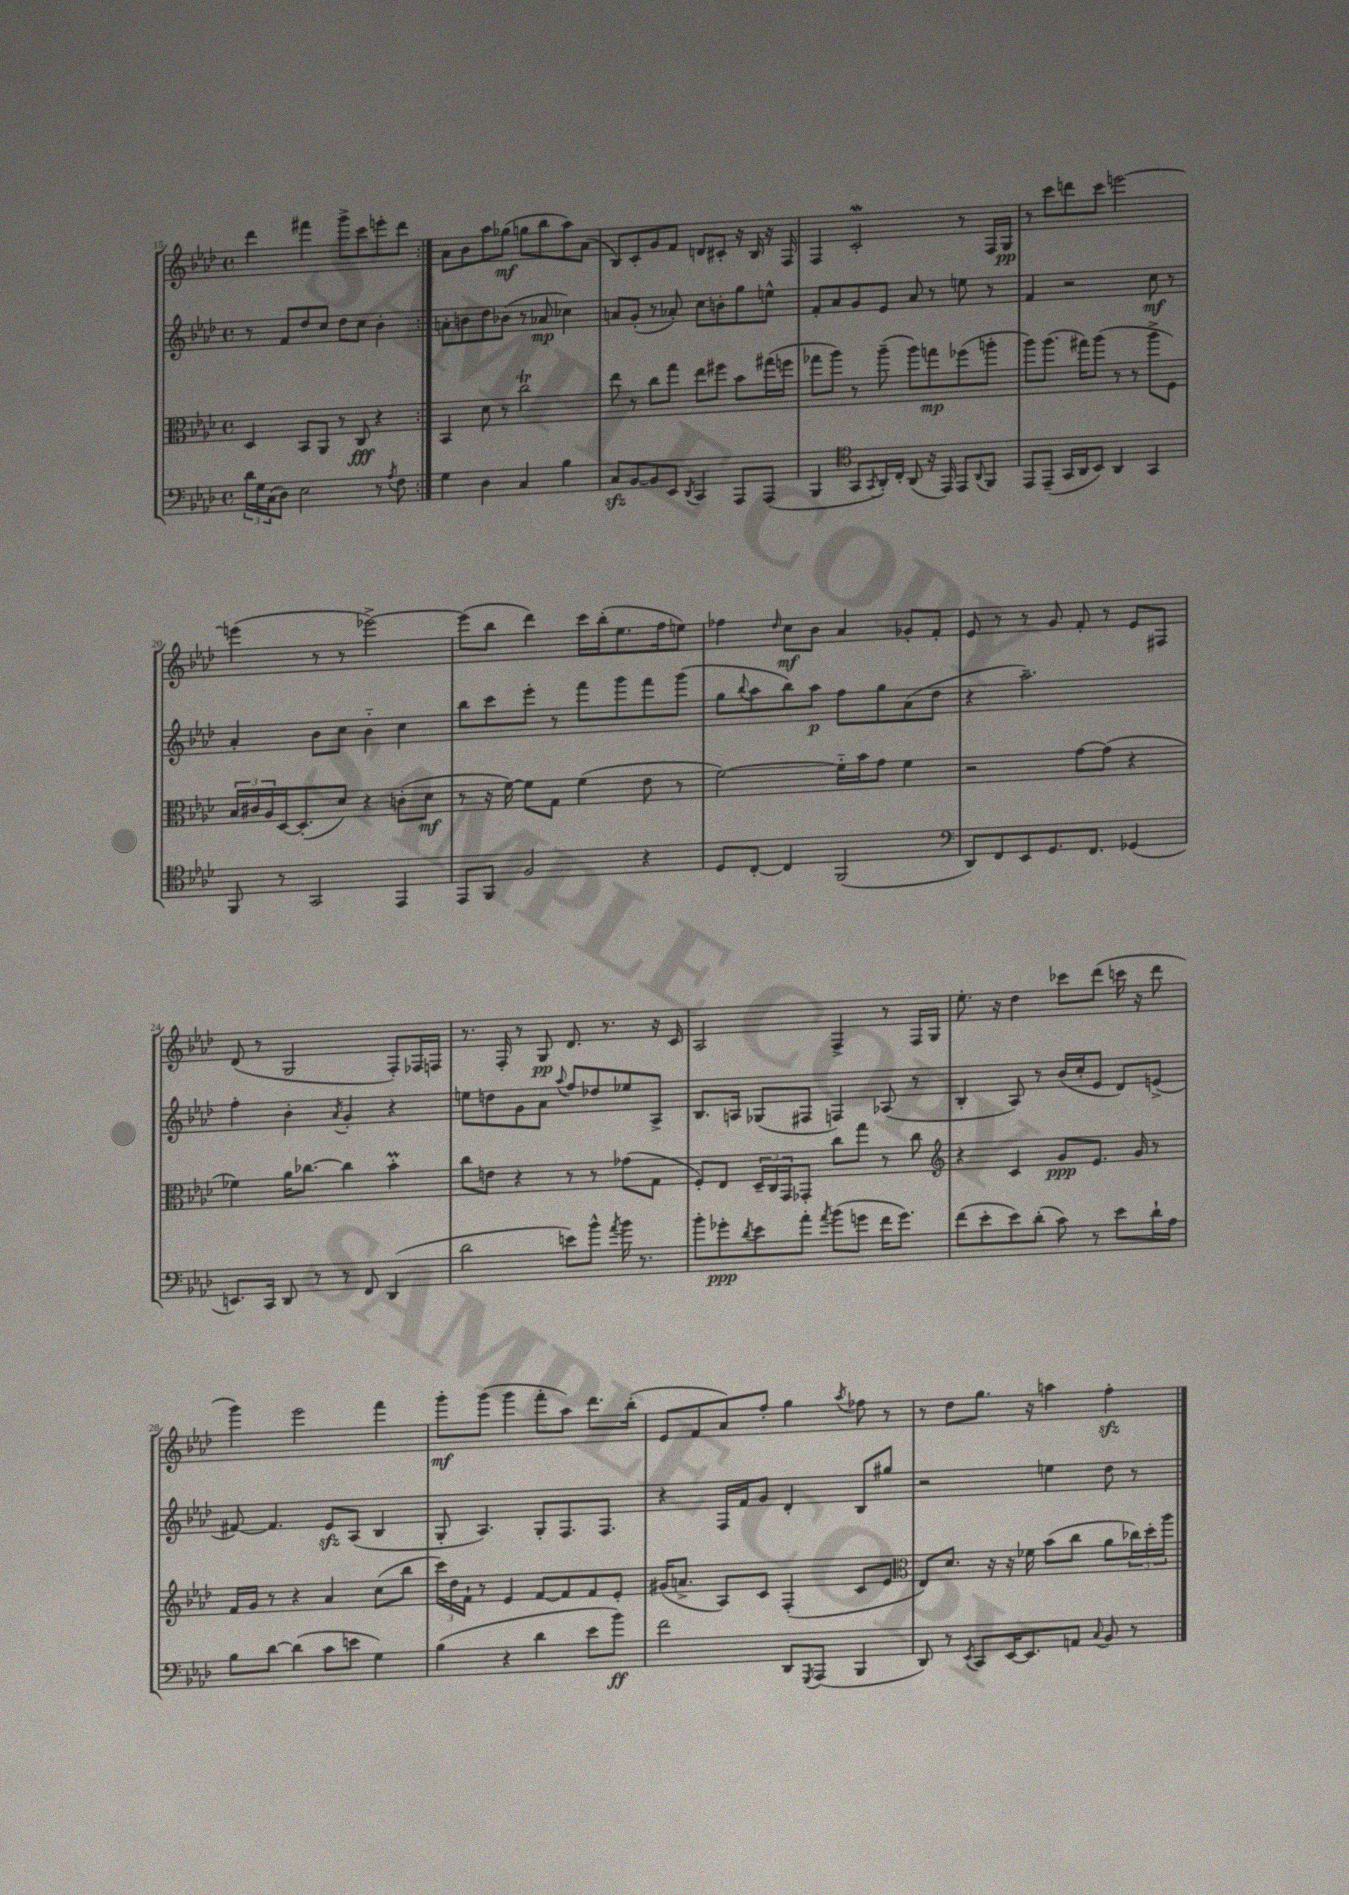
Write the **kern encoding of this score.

**kern	**kern	**kern	**kern
*staff4	*staff3	*staff2	*staff1
*clefF4	*clefC3	*clefG2	*clefG2
*k[b-e-a-d-]	*k[b-e-a-d-]	*k[b-e-a-d-]	*k[b-e-a-d-]
*M4/4	*M4/4	*M4/4	*M4/4
*met(c)	*met(c)	*met(c)	*met(c)
24d-	4D-	8r	4ddd-
24G	.	.	.
(24C	.	.	.
8D-)	.	8f	.
2E-	8BB-	8dd-	4fff#
.	8AA-	8cc	.
.	8r	8dd-	8ggg^
.	8C	8cc	8ccc
8r	4r	4b-'	8eee'
8qA-	.	.	.
8F	.	.	8ddd-
=:|!	=:|!	=:|!	=:|!
4G	4BB-	8a'	8a-
.	.	8b	8b-
4D-	8d-	8dd-	8aa-
.	8r	(8b-	(8gg-
4C	2cc	8r	8gg
.	.	8a-	8bb-
4B-	.	4cc-)	8aa-)
.	.	.	(8a-
=	=	=	=
8C	8ee-	8a	8B-)
[8BB-	8r	(8g'	8c'
8BB-]	8cc	8r	8g
8EE-	8gg	8a-')	8f
8qDD-	.	.	.
4CC	8ee-	8cc	8d
.	8ff#	8b'	8c#'
8AAA-	8b-	8gg	16r
.	.	.	16B-
(8AAA-	(16gg#	8ee^^	16r
.	16ff	.	16F
=	=	=	=
4BBB-	8gg-	8f'	4F
.	8aa-)	8a-	.
*clefC4	*	*	*
8GG	8r	8g	2c'
8qGG	.	.	.
16AA-')	(8aa-~	8e-	.
16C'	.	.	.
(8AA-	8aa-)	8a-	.
16r	8gg	8r	.
16EE-)	.	.	.
8EE-	(8ff-	8ee	8r
8qqAA-	.	.	.
8FF	8aa'	8r	16F
.	.	.	16G
=	=	=	=
8EE-	8aa-)	4f	8r
(8EE-~	(8.aa-	.	8ccc
16GG	.	2r	8ddd
16AA-	16gg#)	.	.
8BB-)	(8aa-	.	8ccc
4AA-	8r	.	[2eee
.	8r	.	.
4GG	8aa-^	8cc	.
.	8F)	8r	.
=	=	=	=
8FF	24B-	4a-'	(4eee]
.	24c#	.	.
.	24A-	.	.
8r	[16D-	.	.
.	(8.D-']	.	.
2GG	.	8b-	8r
.	8d-)	8cc	8r
.	4r	4b-'~	[2eee-^)
4EE-	(8c'	4cc	.
.	8d-	.	.
=	=	=	=
8EE-	8r	8bb-	(8eee-]
8FF	16r	8ccc	8bb-
.	[16f)	.	.
2F	8f]	8eee-'	4ddd-)
.	8G	8r	.
.	(4f	8fff	16ccc
.	.	.	(16bb-'
.	.	8ggg	8.ee-
4r	8e-	8fff	.
.	.	.	16ff
.	8r	(8ggg	8ee)
=	=	=	=
8D-	[2f)	8gg	4ff-
.	.	8qqbb-	.
[8C'	.	8aa-	.
.	.	.	16qqdd-
4C]	.	8bb-)	8cc
.	.	8aa-	8b-
(2FF	16f'~]	8ff	4a-
.	16b-	.	.
.	8g	8gg	.
.	4f	(8a-	8g-'
.	.	8dd-	8f'
=	=	=	=
*clefF4	*	*	*
8DD-)	2r	4r	8e-
8FF	.	.	8r
8EE-	.	2.aa-~)	8r
8.GG	.	.	8g
.	[8g	.	8f'
8.FF	.	.	.
.	(8g]	.	8r
(4GG-	4r	.	8e-
.	.	.	8F#
=	=	=	=
8.EE)	4f-)	4ff'	(8d-
.	.	.	8r
16CC	.	.	.
8DD-	16a-	4b-'	2G
.	[8.cc-	.	.
8r	.	.	.
.	.	8qa-	.
8r	4cc-]	4g'	.
8FF	.	.	.
(4DD-	4b-'	4r	8F')
.	.	.	16F-
.	.	.	16F
=	=	=	=
2d-	8cc	8ee	8.r
.	8e	8dd	.
.	.	.	16F'
.	4r	8g	8r
.	.	8a-	8G
.	.	8qqaa-	.
8e)	8r	8ff	8.d-
8b-^^	8r	8dd-	.
.	.	.	8.r
8qa-	.	.	.
16b-	(8g-	8ee-	.
8.r	.	.	.
.	8G	8A-^	16r
.	.	.	16c
=	=	=	=
8b-'	8F')	8.B-	2A-
8g-'	8E-	.	.
.	.	16A	.
8qd-	.	.	.
8e-	24D-~	(8G-	.
.	24C	.	.
.	24GG	.	.
8a-'	8GG-'	8F#	.
8qa-	.	.	.
(8b-	8cc	4F)	4F^
8g	8gg	.	.
16f	8r	(8A-	8r
8.g)	.	.	.
.	8cc	8r	16F
.	.	.	16G
=	=	=	=
*	*clefG2	*	*
(8f	4r	4B-'	8.ee-'
8e-'	.	.	.
.	.	.	16r
8e-)	4c	8A-)	4dd-
(8d-'	.	8r	.
8c)	8g	(16b-	8ccc-
.	.	16cc'	.
8r	8.e-	8e-	(8ddd-
8e-	.	8d-)	16ccc
.	16g	.	16r
16d-`	8r	(8e^	8ddd-
16A-	.	.	.
=	=	=	=
8B-	16f	[8f#)	4ggg)
.	16g	.	.
[8d-	8r	4.f#]	.
(4d-]	4r	.	2eee-
8c	4a-	8e-	.
8e	.	(8A-	.
4G)	(8cc	4B-	4fff
.	8bb-	.	.
=	=	=	=
(4B-	24ccc)	8G'	8ggg'
.	24dd-	.	.
.	24f`	.	.
.	8r	4.A-)	(8ggg
4r	4e-	.	4ggg
4d-	[8f	8G'	8fff'
.	8f]	8.F	8aa-)
8e-	8f	.	8.ddd-
.	.	8.F	.
8b-)	8e-'	.	.
.	.	.	(16bb-'
=	=	=	=
2f	(16g#	4r	8e-
.	8.a^	.	.
.	.	.	8f
.	8A-)	16F	8a-)
.	.	16f	.
.	8c	8g	8ff'
8DD-	(4F'	4d-'	4gg
8qGGG	.	.	.
(8AAA-	.	.	.
.	.	.	8qaa-
4BBB-	8c	8B-	8ff-
.	8e-	8gg#	8r
=	=	=	=
*	*clefC3	*	*
8DD-)	8E-)	2r	8r
8r	8.d-	.	8dd-
8qEE-	.	.	.
8CC	.	.	8.gg
.	16r	.	.
[16EE-	16r	.	.
8.EE-]	16f-	.	16r
.	(8b-	4ee	4aa
8AA	8cc	.	.
8qqC	.	.	.
8BB-	8a-	8dd-	4ff'
8r	24cc-)	8r	.
.	24dd-'	.	.
.	24aa-	.	.
==	==	==	==
*-	*-	*-	*-
